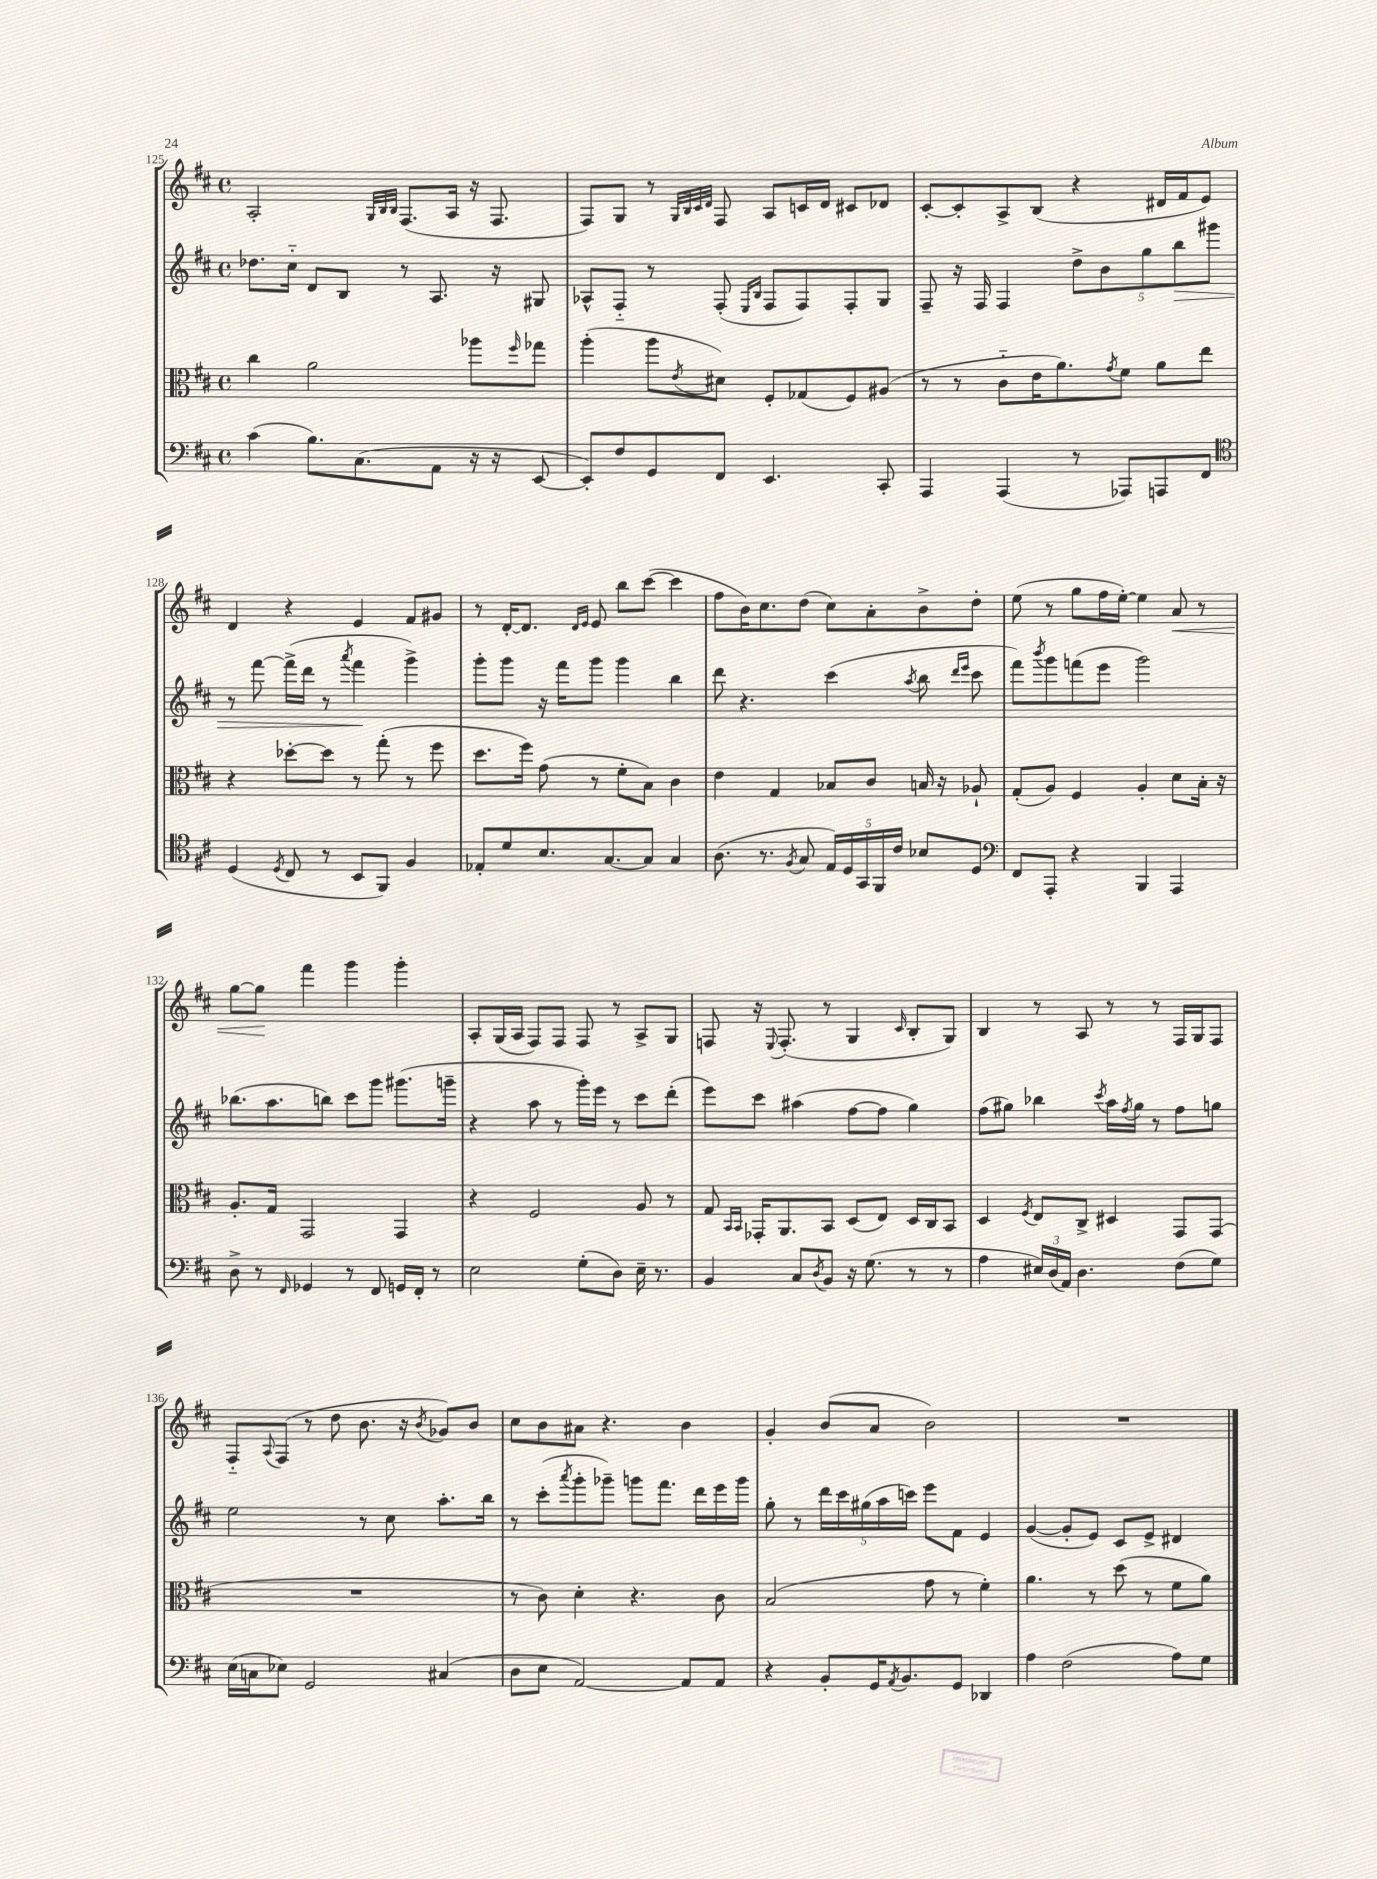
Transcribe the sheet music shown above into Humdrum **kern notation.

**kern	**kern	**kern	**dynam	**kern	**dynam
*part4	*part3	*part2	*part2	*part1	*part1
*staff4	*staff3	*staff2	*staff2	*staff1	*staff1
*clefF4	*clefC3	*clefG2	*	*clefG2	*
*k[f#c#]	*k[f#c#]	*k[f#c#]	*	*k[f#c#]	*
*M4/4	*M4/4	*M4/4	*	*M4/4	*
*met(c)	*met(c)	*met(c)	*	*met(c)	*
=125	=125	=125	=125	=125	=125
(4c#\	4cc#\	8.dd-X\L	.	2A'/	.
.	.	16cc#\Jk	.	.	.
8.B\L)	2a\	8d/L	.	.	.
.	.	8B/J	.	.	.
(8.C#\	.	.	.	.	.
.	.	.	.	32qqG/LLL	.
.	.	.	.	32qqB/	.
.	.	.	.	32qqB/JJJ	.
.	.	8r	.	(8.F#/L	.
8AA\J	.	8.A/	.	.	.
.	.	.	.	16A/Jk	.
16r	8aa-X\L	.	.	16r	.
16r	.	16r	.	8.F#/	.
.	16qqff#/	.	.	.	.
[8EE/	8gg-X\J	8G#X/	.	.	.
=126	=126	=126	=126	=126	=126
8EE'/L])	(4aa'\	8A-X^^/L	.	8F#/L)	.
8F#/	.	8F#/J	.	8G/J	.
8GG/	8aa\L	8r	.	8r	.
.	.	.	.	32qqG/LLL	.
.	.	.	.	32qqB/	.
.	.	.	.	32qqc#/	.
.	8qe/	.	.	32qqd/JJJ	.
8FF#/J	8d#X\J)	(8F#'/	.	8F#/	.
.	.	16qqE/LL	.	.	.
.	.	16qqB/JJ	.	.	.
4.EE/	8F#'/L	8F#/L	.	8A/L	.
.	(8G-X/	8F#/)	.	16cn/L	.
.	.	.	.	16d/JJ	.
.	8F#/)	8F#'/	.	8c#X/L	.
8CC#'/	(8A#X/J	8G/J	.	8d-X/J	.
=127	=127	=127	=127	=127	=127
4AAA/	8r	8F#~/	.	[8c#'/L	.
.	8r	16r	.	8c#'/]	.
.	.	16F#/	.	.	.
(4AAA/	8c#\L	4F#/	.	8A^/	.
.	16e\K	.	.	(8B/J	.
.	8.a\)	.	.	.	.
8r	.	10dd^\L	.	4r	.
.	.	10b\	.	.	.
.	8qg/	.	.	.	.
8AAA-X/L)	8f#\J	.	.	.	.
.	.	10gg\	.	.	.
8AAAn/	8a\L	.	.	16d#X/LL	.
!	!	!	!LO:HP:b	!	!
.	.	10bb\	>	.	.
.	.	.	.	16f#/J	.
8FF#/J	8ee\J	.	.	8e/J)	.
.	.	10ggg#X\J	.	.	.
!!LO:LB:g=z
=128	=128	=128	=128	=128	=128
*clefC4	*	*	*	*	*
(4D/	4r	8r	.	4d/	.
.	.	[8fff#\	.	.	.
8qD/	.	.	.	.	.
8C#/	[8dd-X'\L	(16fff#^\LL]	.	4r	.
.	.	16ddd\JJ	.	.	.
8r	8dd-\J]	8r	.	.	.
.	.	8qaaa/	.	.	.
8BB/L	8r	4fff#\	.	4e/	.
8FF#/J)	(8gg'\	.	.	.	.
4F#/	8r	4ggg^\)	]	8f#/L	.
.	8ff#\	.	.	8g#X/J	.
=129	=129	=129	=129	=129	=129
8E-X'/L	8.dd\L	8ggg'\L	.	8r	.
8d/	.	8ggg\J	.	[16d'/KL	.
.	16ff#\Jk)	.	.	8.d/J]	.
8.B/	(8g\	16r	.	.	.
.	.	16fff#\KL	.	.	.
.	.	.	.	16qqd/LL	.
.	.	.	.	16qqe/JJ	.
.	8r	8ggg\J	.	8e/	.
[8.G/	.	.	.	.	.
.	8f#'\L	4ggg\	.	8bb\L	.
8G/J]	8B\J)	.	.	([8ccc#\J	.
4G/	4c#\	4bb\	.	4ccc#\]	.
=130	=130	=130	=130	=130	=130
(8.A\	4e\	8ddd\	.	8ff#\L	.
.	.	4.r	.	16b\K)	.
8.r	.	.	.	8.cc#\	.
.	4G/	.	.	.	.
8qF#/	.	.	.	.	.
8G/	.	.	.	(8dd\J	.
20E/LL)	8B-X/L	(4ccc#\	.	8cc#\L)	.
20D/	.	.	.	.	.
20GG/	.	.	.	.	.
.	8c#/J	.	.	8a'\	.
20FF#/	.	.	.	.	.
20c#/JJ	.	.	.	.	.
.	.	8qaa/	.	.	.
8B-X/L	16Bn/	8bb\	.	8b^\	.
.	16r	.	.	.	.
.	.	16qqddd/LL	.	.	.
.	.	16qqeee/JJ	.	.	.
8D/J	8A-X`/	8ccc#\	.	8dd'\J	.
=131	=131	=131	=131	=131	=131
*clefF4	*	*	*	*	*
8FF#/L	(8G'/L	8fff#\L)	.	(8ee\	.
.	.	8qbbb/	.	.	.
8AAA'/J	8A/J)	8ggg\	.	8r	.
4r	4F#/	(8fffn\	.	8gg\L	.
.	.	8eee\J	.	16ff#\L	.
.	.	.	.	[16ee'\JJ)	.
4BBB/	4A'/	2ggg\)	.	4ee\]	.
!	!	!	!	!	!LO:HP:b
4AAA/	8d\L	.	.	8a/	<
.	16B'\Jk	.	.	8r	.
.	16r	.	.	.	.
!!LO:LB:g=z
=132	=132	=132	=132	=132	=132
8D^\	8.A'/L	(8.bb-X\L	.	[8gg\L	.
8r	.	.	.	8gg\J]	.
.	16G/Jk	8.aa\	.	.	.
16qqFF#/	.	.	.	.	.
4GG-X/	2GG/	.	.	4fff#\	[
.	.	8bbn\J)	.	.	.
8r	.	8ccc#\L	.	4ggg\	.
8FF#/	.	8ggg\J	.	.	.
16GGn/LL	4GG/	(8.ggg#X\L	.	4ggg'\	.
16FF#'/JJ	.	.	.	.	.
8r	.	.	.	.	.
.	.	16gggn~\Jk	.	.	.
=133	=133	=133	=133	=133	=133
2E\	4r	4r	.	8A'/L	.
.	.	.	.	(16G/L	.
.	.	.	.	16A/JJ	.
.	2F#/	8aa\	.	8F#/L)	.
.	.	8r	.	8F#/J	.
(8G'\L	.	16ggg'\LL)	.	8F#/	.
.	.	16eee\JJ	.	.	.
8D\J)	.	8r	.	8r	.
16E~\	8A/	8ccc#\L	.	8A^/L	.
8.r	.	.	.	.	.
.	8r	(8ddd'\J	.	8G/J	.
=134	=134	=134	=134	=134	=134
4BB/	8G/	8eee\L)	.	8Fn/	.
.	16qqBB/LL	.	.	.	.
.	16qqBB/JJ	.	.	.	.
.	16GG-X'/KL	8ccc#\J	.	16r	.
.	.	.	.	8qqE/	.
.	8.AA/	.	.	(8.F'/	.
8C#/L	.	(4aa#X\	.	.	.
8qD/	.	.	.	.	.
8BB/J	8BB/J	.	.	8r	.
16r	(8D/L	[8ff#\L	.	4G/	.
(8.G\	.	.	.	.	.
.	8E/J)	8ff#\J]	.	.	.
.	.	.	.	16qqc#/	.
8r	16D/LL	4gg\)	.	8B'/L	.
.	16C#/J	.	.	.	.
8r	8BB/J	.	.	8G/J)	.
=135	=135	=135	=135	=135	=135
4A\	4D/	(8ff#\L	.	4B/	.
.	.	8gg#X\J)	.	.	.
.	8qF#/	.	.	.	.
24E#X/LL)	8E/L	4bb-X\	.	8r	.
(24D/	.	.	.	.	.
24AA/JJ)	.	.	.	.	.
4.D\	8C#^/J	.	.	8A/	.
.	.	8qccc#/	.	.	.
.	4D#X/	16aa\LL	.	8r	.
.	.	8qff#/	.	.	.
.	.	16gg#\JJ	.	.	.
.	.	8r	.	8r	.
(8F#\L	8GG/L	8ff#\L	.	16F#/LL	.
.	.	.	.	16G/J	.
8G\J)	(8GG/J	8ggn\J	.	8F#/J	.
!!LO:LB:g=z
=136	=136	=136	=136	=136	=136
(16E\LL	1r	2ee\	.	8F#/L	.
16Cn\J	.	.	.	.	.
.	.	.	.	8qqA/	.
8E-X\J)	.	.	.	(8F#/J	.
2GG/	.	.	.	8r	.
.	.	.	.	8dd\	.
.	.	8r	.	8.b\	.
.	.	8cc#\	.	.	.
.	.	.	.	16r	.
.	.	.	.	8qb/	.
(4C#X/	.	8.aa'\L	.	8g-X/L)	.
.	.	.	.	8b/J	.
.	.	16bb\Jk	.	.	.
=137	=137	=137	=137	=137	=137
8D\L	8r	8r	.	8cc#\L	.
8E\J	8c#\)	(8ccc#'\L	.	8b\	.
.	.	8qaaa/	.	.	.
[2AA/)	4d'\	8ggg'\	.	8a#X\J	.
.	.	8ggg-X~\J)	.	4.r	.
.	4.r	8gggn\L	.	.	.
.	.	8.fff#\J	.	.	.
8AA/L]	.	.	.	4b\	.
.	.	16ddd\LL	.	.	.
8AA/J	8c#\	16eee\	.	.	.
.	.	16ggg\JJ	.	.	.
=138	=138	=138	=138	=138	=138
4r	(2B/	8gg'\	.	4g'/	.
.	.	8r	.	.	.
8BB'/L	.	20ddd\LL	.	(8b/L	.
.	.	20ccc#\	.	.	.
.	.	(20gg#X\	.	.	.
16GG/K	.	.	.	8a/J	.
.	.	20aa\	.	.	.
8qAA/	.	.	.	.	.
8.BB/	.	.	.	.	.
.	.	20cccn\JJ)	.	.	.
.	8g\	8eee\L	.	2b\)	.
8GG/J	8r	8f#\J	.	.	.
4DD-X/	4f#'\)	4e/	.	.	.
=139	=139	=139	=139	=139	=139
4A\	4.a\	([4g/	.	1r	.
(2F#\	.	8g'/L]	.	.	.
.	8r	8e/J)	.	.	.
.	(8dd\	8c#/L	.	.	.
.	8r	8e^/J	.	.	.
8A\L)	8f#\L	4d#X/	.	.	.
8G\J	8a\J)	.	.	.	.
==	==	==	==	==	==
*-	*-	*-	*-	*-	*-
